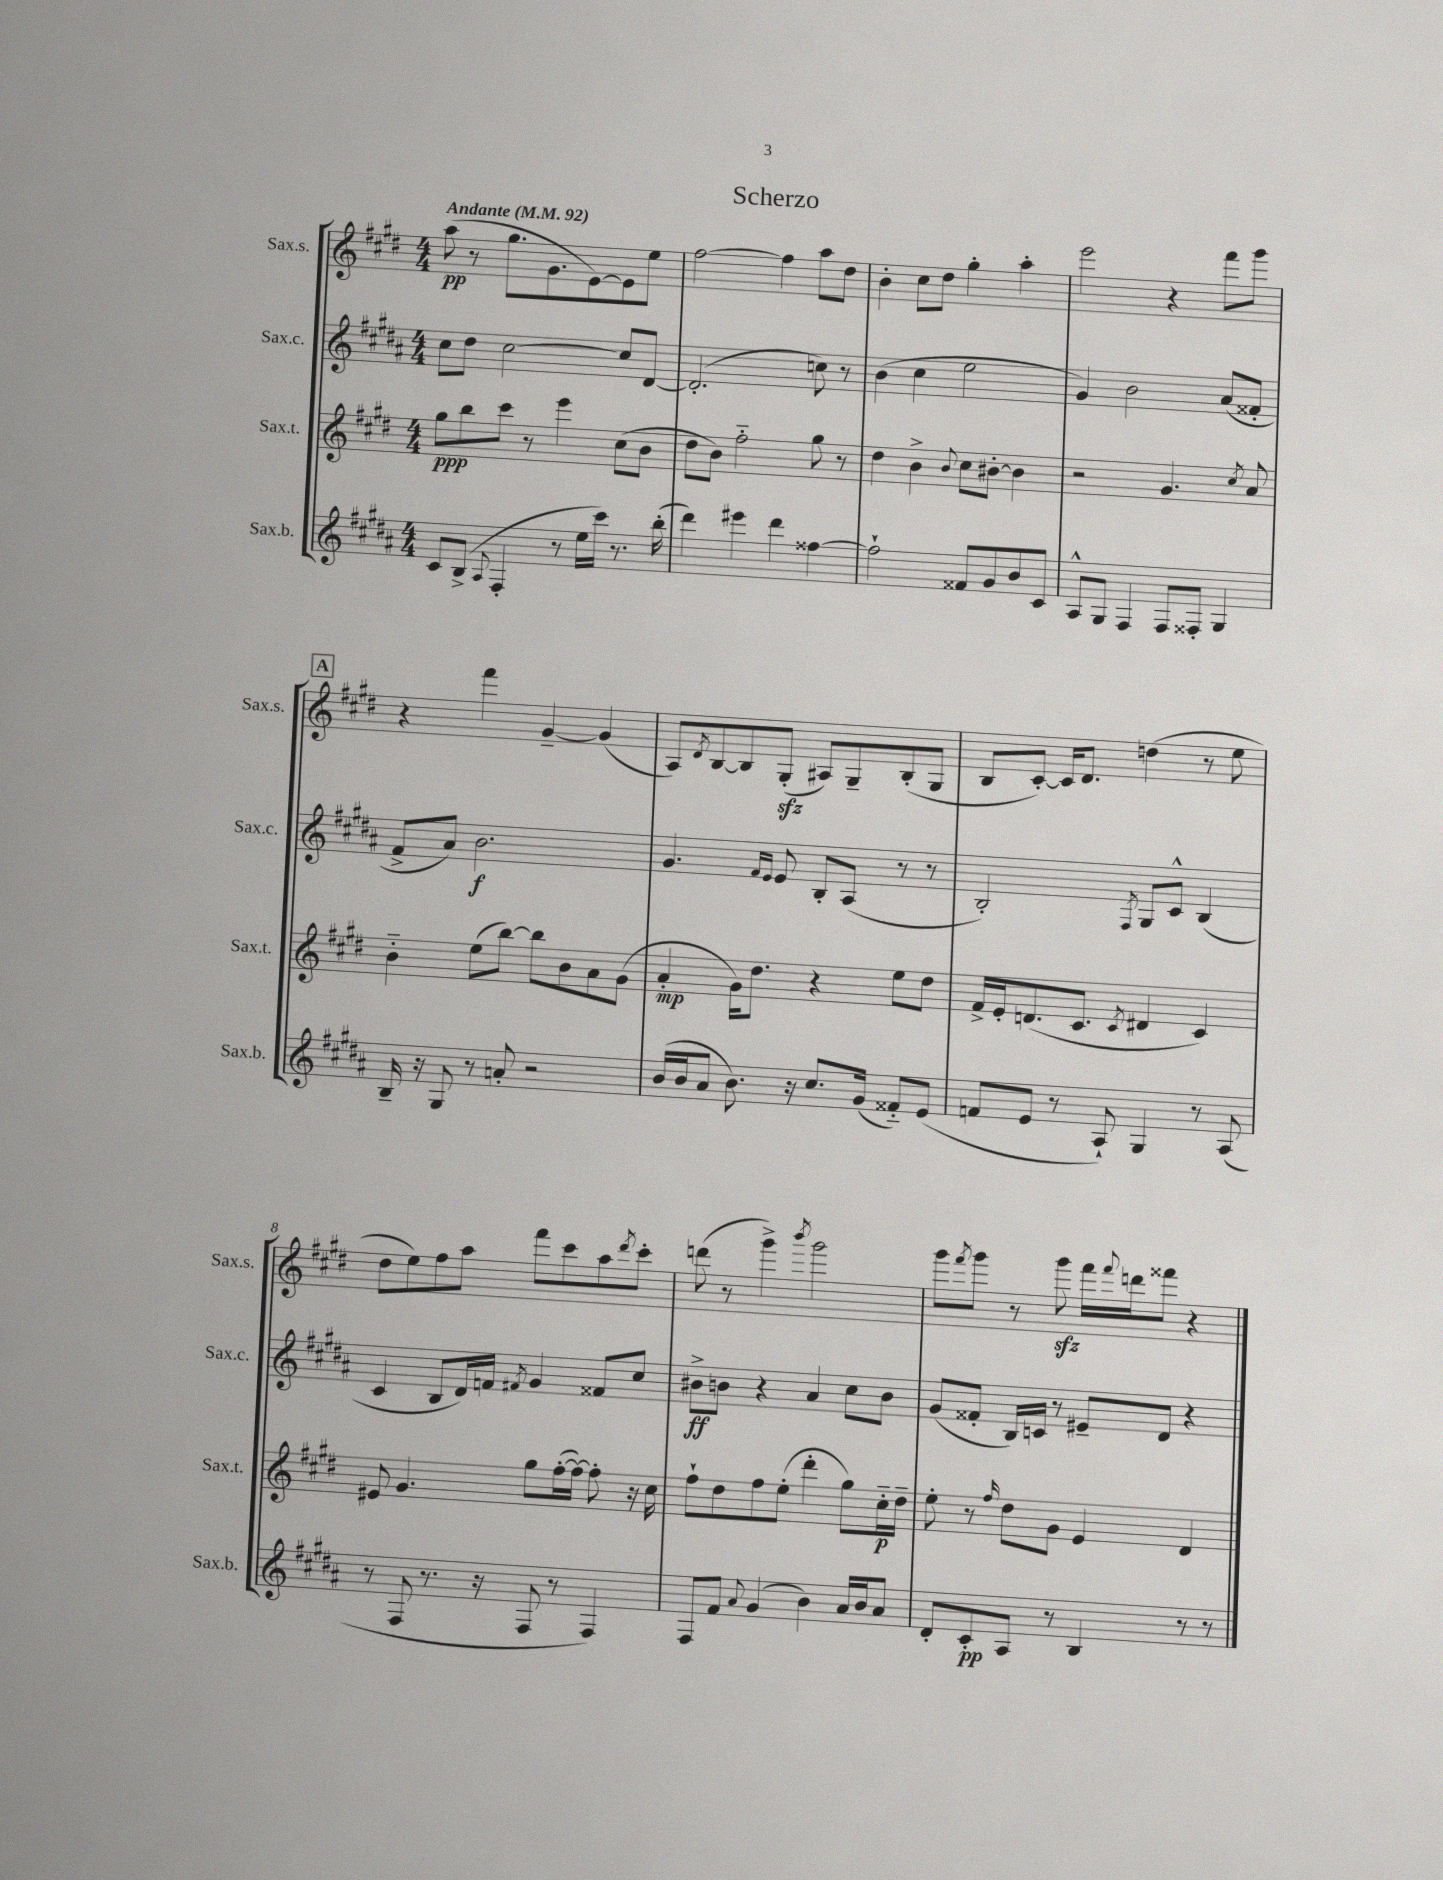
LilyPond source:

\header { title = "Scherzo" }
<<
\new StaffGroup <<
\new Staff = "s0" \with { instrumentName = "Sax.s." shortInstrumentName = "Sax.s." } {
    \clef treble \key e \major \numericTimeSignature \time 4/4 \tempo "Andante" 4 = 92
    a''8\pp( r8 gis''8. gis'8. e'8~) e'8 e''8 |
    fis''2~ fis''4 a''8 dis''8 |
    b'4-. cis''8 dis''8 gis''4-. a''4-. |
    e'''2 r4 fis'''8 gis'''8 |
    \mark \markup { \box "A" } r4 fis'''4 gis'4~-- gis'4( |
    a8) \acciaccatura { dis'8 } b8~ b8 gis8-.\sfz( ais8) gis8-- b8-.( gis8 |
    b8 cis'8~-.) cis'16 dis'8. d''4( r8 e''8 |
    dis''8 e''8) fis''8 a''8 fis'''8 cis'''8 a''8 \acciaccatura { dis'''8 } cis'''8-. |
    d'''8( r8 gis'''4->) \acciaccatura { b'''8 } gis'''2 |
    gis'''8 \acciaccatura { fis'''8 } gis'''8 r8 gis'''8\sfz fis'''16 \appoggiatura { fis'''8 } d'''16 fisis'''8 r4 \bar "|." |
}
\new Staff = "s1" \with { instrumentName = "Sax.c." shortInstrumentName = "Sax.c." } {
    \clef treble \key b \major \numericTimeSignature \time 4/4
    cis''8 dis''8 cis''2~ cis''8 dis'8~ |
    dis'2.-.( c''8) r8 |
    b'4( cis''4 e''2 |
    gis'4) b'2 ais'8( fisis'8-. |
    \mark \markup { \box "A" } fis'8-> ais'8) b'2.\f |
    gis'4. \grace { fis'16 e'16 } e'8 b8-. ais8( r8 r8 |
    b2-.) \acciaccatura { fis8 } gis8 cis'8-^ b4( |
    cis'4 b8 dis'16) f'16 \acciaccatura { fis'8 } gis'4 fisis'8 cis''8 |
    bis'8->\ff b'8 r4 ais'4 cis''8 b'8 |
    gis'8( fisis'8-. b16) c'16 r8 eis'8-- dis'8 r4 \bar "|." |
}
\new Staff = "s2" \with { instrumentName = "Sax.t." shortInstrumentName = "Sax.t." } {
    \clef treble \key e \major \numericTimeSignature \time 4/4
    gis''8\ppp b''8 cis'''8 r8 e'''4 cis''8( b'8 |
    dis''8 b'8) fis''2-_ gis''8 r8 |
    dis''4 b'4-> \appoggiatura { b'8 } cis''8 bis'8~-. bis'4 |
    r2 gis'4. \acciaccatura { cis''8 } a'8 |
    \mark \markup { \box "A" } b'4-_ e''8( b''8~) b''8 b'8 a'8 gis'8( |
    a'4-.\mp gis'16) dis''8. r4 e''8 dis''8 |
    fis'16-> e'16-. d'8.( cis'8. \acciaccatura { cis'8 } dis'4 cis'4) |
    eis'8 gis'4. gis''8 fis''16~-.( fis''16~) fis''8-. r16 cis''16 |
    fis''8-! dis''8 fis''8 e''8-.( dis'''4-. gis''8) cis''16-_\p dis''16-- |
    e''8-. r8 \grace { fis''16 } dis''8 gis'8 e'4 dis'4 \bar "|." |
}
\new Staff = "s3" \with { instrumentName = "Sax.b." shortInstrumentName = "Sax.b." } {
    \clef treble \key b \major \numericTimeSignature \time 4/4
    cis'8 b8->( \appoggiatura { ais8 } fis4-. r8 e''16 cis'''16) r8. b''16-.( |
    dis'''4) eis'''4 dis'''4 fisis''4~ |
    fisis''2-! fisis'8 gis'8 b'8 cis'8 |
    ais8-^ gis8 fis4 fis8 fisis8-. gis4 |
    \mark \markup { \box "A" } b16-- r16 gis8 r8 a'8-. r2 |
    b'16( b'16 ais'8 b'8.) r16 cis''8. gis'16( fisis'8-_) e'8( |
    f'8 e'8 r8 ais8-!) gis4 r8 ais8( |
    r8 fis8 r8. r16 fis8 r8 fis4) |
    fis8 fis'8 \appoggiatura { ais'8 } gis'4( b'4) ais'16 b'16 ais'8 |
    dis'8-. cis'8-.\pp ais8 r8 b4 r8 r8 \bar "|." |
}
>>
>>
